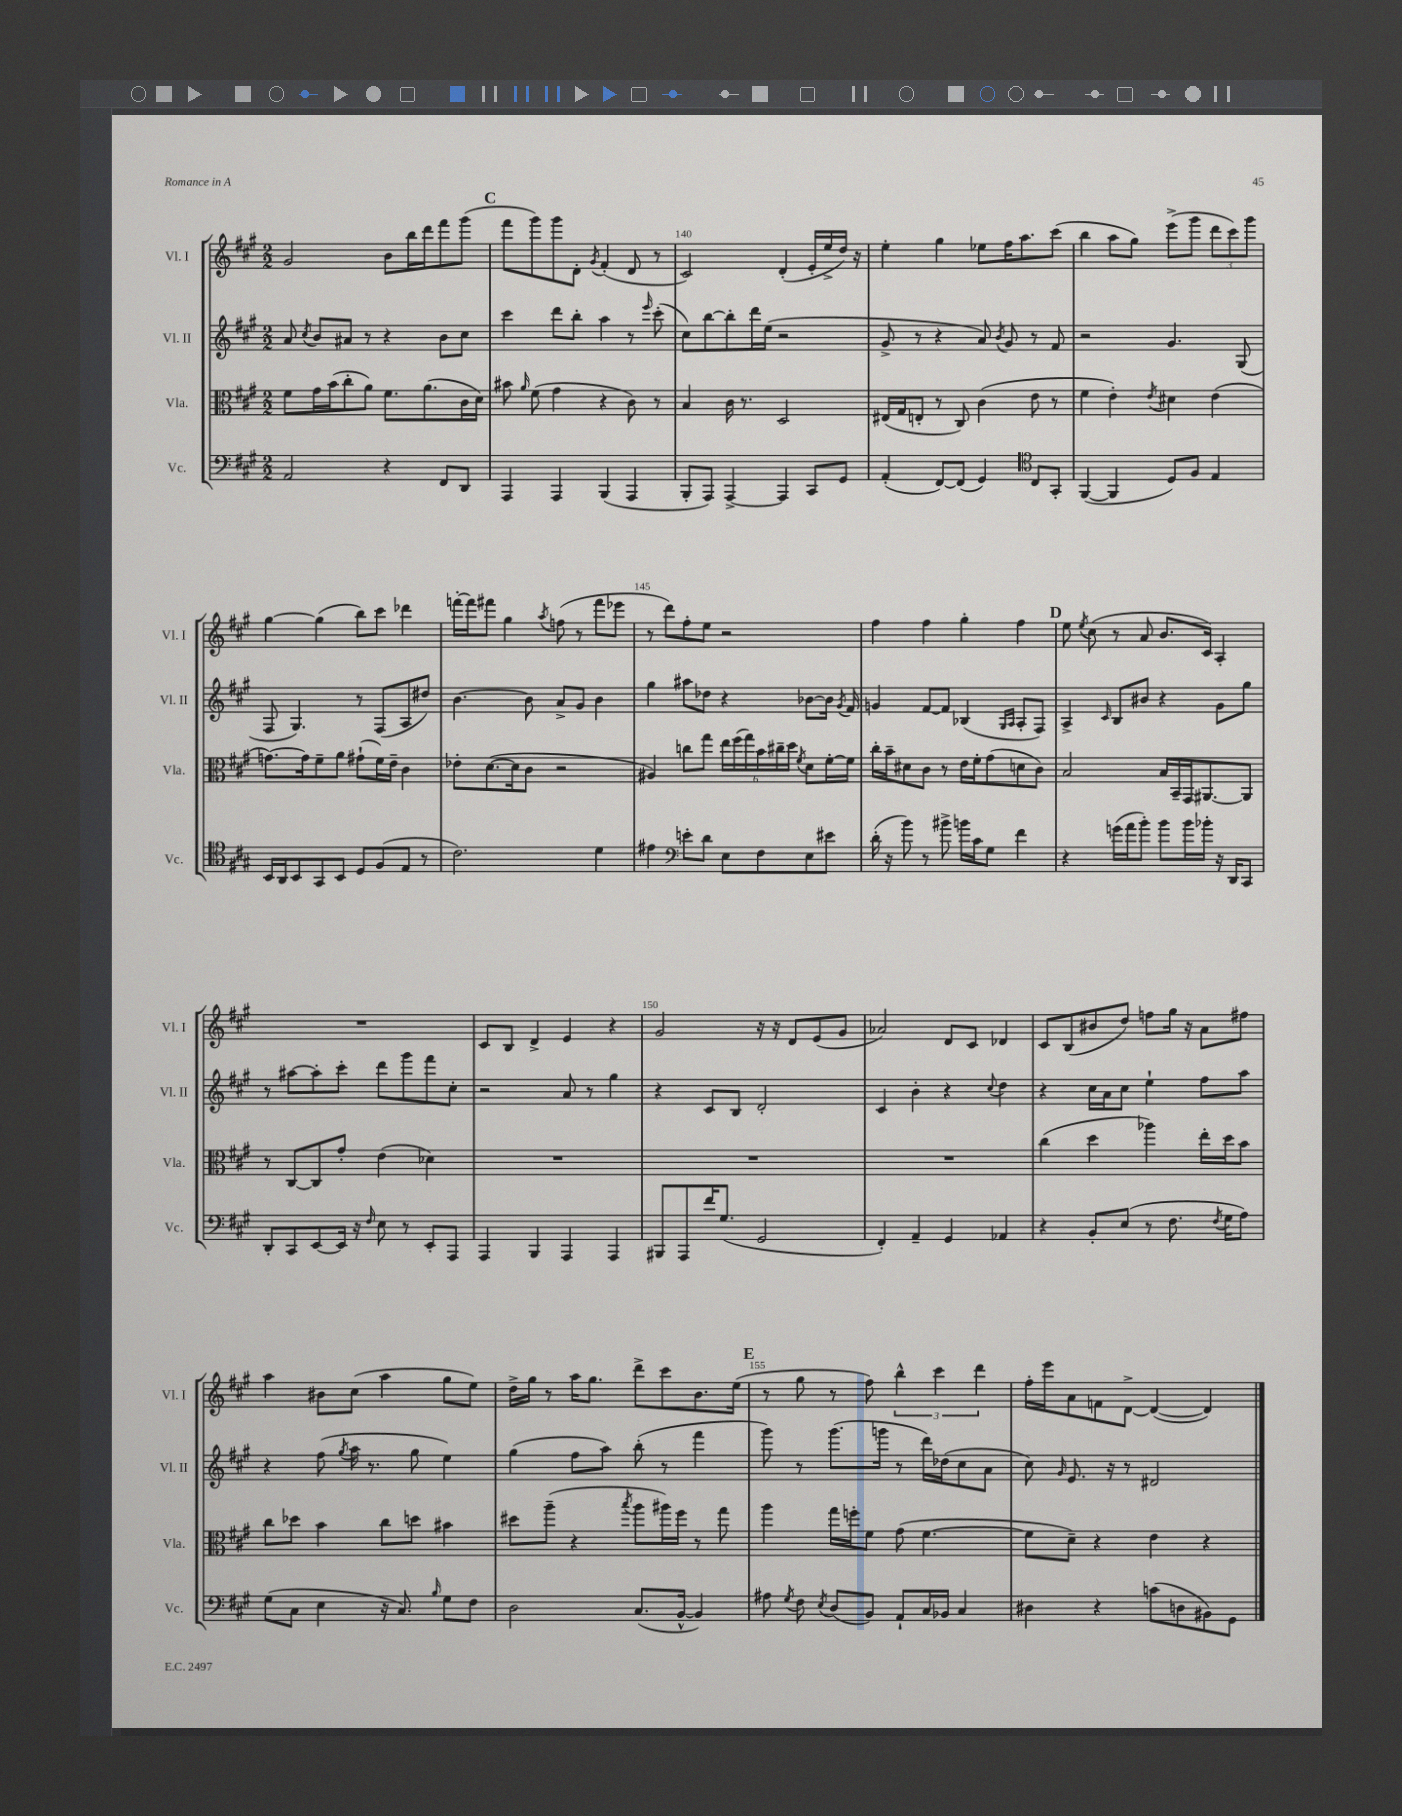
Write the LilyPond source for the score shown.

<<
\new StaffGroup <<
\new Staff = "s0" \with { instrumentName = "Vl. I" shortInstrumentName = "Vl. I" } {
    \clef treble \key a \major \numericTimeSignature \time 2/2
    \autoBeamOff gis'2 b'8[ b''16 d'''16 fis'''8 gis'''8]( |
    \mark \markup { \bold "C" } fis'''8[ gis'''8) gis'''8 d'8]-. \acciaccatura { gis'8 } fis'4-.( d'8 r8 |
    cis'2) d'4-.( e'16[-. e''16-> d''16]) r16 |
    e''4-. gis''4 ees''8[ fis''16 a''8. cis'''8]( |
    b''4 a''8[ gis''8]) e'''8[->( gis'''8] \tuplet 3/2 { d'''8[ cis'''8) gis'''8] } |
    gis''4~ gis''4( b''8[) cis'''8] des'''4 |
    f'''16[~-. f'''16 fis'''8] gis''4 \acciaccatura { a''8 } f''8( r8 fis'''8[ ees'''8] |
    r8 d'''8[) fis''8-. e''8] r2 |
    fis''4 fis''4 gis''4-. fis''4 |
    \mark \markup { \bold "D" } e''8 \acciaccatura { e''8 } cis''8( r8 a'8 b'8.[ cis'16]) a4-. |
    R1 |
    cis'8[ b8] d'4-> e'4 r4 |
    gis'2 r16 r16 d'8[ e'8( gis'8] |
    aes'2) d'8[ cis'8] des'4 |
    cis'8[ b8( bis'8 d''8]) f''8[ gis''16] r16 a'8[ fis''8] |
    a''4 bis'8[ cis''8]( a''4 gis''8[ e''8]) |
    d''16[-> gis''16] r8 a''16[ gis''8.] d'''8[-> cis'''8 b'8. e''16]( |
    \mark \markup { \bold "E" } r8 gis''8 r8 fis''8) \tuplet 3/2 { b''4-^ cis'''4 d'''4 } |
    fis''16[-. e'''16 a'8 f'8 d'8]~-> d'4~( d'4) \bar "|." |
}
\new Staff = "s1" \with { instrumentName = "Vl. II" shortInstrumentName = "Vl. II" } {
    \clef treble \key a \major \numericTimeSignature \time 2/2
    \autoBeamOff a'8 \acciaccatura { cis''8 } b'8[ ais'8] r8 r4 b'8[ cis''8] |
    \mark \markup { \bold "C" } cis'''4 d'''8[ b''8]-. a''4 r8 \grace { e'''16 } cis'''8-.( |
    cis''8[) b''8~ b''8-. d'''16 e''16]( r2 |
    gis'8-> r8 r4 a'8) \acciaccatura { b'8 } gis'8 r8 fis'8 |
    r2 gis'4. gis8( |
    fis8 gis4.) r8 fis8[( a8 dis''8]) |
    b'4.~ b'8 a'8[-> gis'8] b'4 |
    gis''4 ais''8[ des''8] r4 bes'8[~ bes'16] \acciaccatura { gis'8 } fis'16 |
    g'4 fis'8[~ fis'8] bes4( \grace { gis16[ a16] } a8[-. fis8]) |
    \mark \markup { \bold "D" } a4-> \grace { cis'16 } b8[ bis'8] r4 gis'8[ gis''8] |
    r8 ais''8[~ ais''8-. cis'''8]-. d'''8[ gis'''8 fis'''8 cis''8]-. |
    r2 a'8 r8 gis''4 |
    r4 cis'8[ b8] d'2-. |
    cis'4 b'4-. r4 \appoggiatura { cis''8 } d''4 |
    r4 cis''16[ a'16 cis''8] e''4-! fis''8[ a''8] |
    r4 fis''8( \acciaccatura { gis''8 } a''16 r8. gis''8 e''4) |
    gis''4( fis''8[ a''8]) b''8-.( r8 fis'''4 |
    \mark \markup { \bold "E" } gis'''8) r8 gis'''8.[( g'''16] r8 d'''16[) des''16( cis''8 a'8] |
    cis''8) \grace { gis'16 } e'8. r16 r8 dis'2 \bar "|." |
}
\new Staff = "s2" \with { instrumentName = "Vla." shortInstrumentName = "Vla." } {
    \clef alto \key a \major \numericTimeSignature \time 2/2
    \autoBeamOff fis'8[ gis'16 b'16( cis''8-. a'8]) fis'8.[ a'8.( cis'16 d'16]) |
    \mark \markup { \bold "C" } bis'8 \grace { a'16 } fis'8( gis'4 r4 cis'8) r8 |
    b4 cis'16 r8. d2 |
    eis16[( gis16 e8]-. r8 cis8) cis'4( e'8 r8 |
    fis'4 e'4-.) \acciaccatura { e'8 } dis'4 e'4( |
    g'8.[~) g'16 fis'8-- a'8] gis'8[-!( fis'16) e'16]-- cis'4 |
    ees'8[-. d'8.~( d'16 cis'8] r2 |
    ais4) c''8[ gis''8] \tuplet 6/4 { e''16[ fis''16( gis''16) b'16 cis''16-- d''16] } \acciaccatura { fis'8 } d'8[ fis'16~-. fis'16] |
    cis''16[-. b'16-- dis'8 cis'8] r8 e'16[ fis'16-. gis'8( d'8 cis'8]) |
    \mark \markup { \bold "D" } b2 b16[ b,16-- gis,16 ais,8.~ ais,8] |
    r8 cis8[~ cis8 gis'8]-. e'4( des'4) |
    R1 |
    R1 |
    R1 |
    cis''4( d''4 aes''4) e''16[-. d''16 b'8] |
    cis''8[ des''8] b'4 cis''8[ d''8] bis'4 |
    dis''8[ a''8]--( r4 \acciaccatura { b''8 } a''8[ ais''16) fis''16] r8 gis''8 |
    \mark \markup { \bold "E" } a''4 gis''16[ f''16-. fis'8] gis'8( fis'4.~ |
    fis'8[ d'8]--) r4 e'4 r4 \bar "|." |
}
\new Staff = "s3" \with { instrumentName = "Vc." shortInstrumentName = "Vc." } {
    \clef bass \key a \major \numericTimeSignature \time 2/2
    \autoBeamOff a,2 r4 fis,8[ d,8] |
    \mark \markup { \bold "C" } a,,4 a,,4 b,,4( a,,4 |
    b,,8[-. a,,8]) a,,4~-> a,,4 cis,8[ gis,8] |
    a,4-.( fis,8[~) fis,8]( gis,4) \clef tenor cis8[ gis,8]-. |
    fis,4~( fis,4 d8[) fis8] e4 |
    b,16[ a,16 b,8 gis,8 b,8] d8[ fis8( e8] r8 |
    cis'2.) d'4 |
    eis'4 \clef bass e'8[-. d'8] e8[ fis8 e8 eis'8] |
    d'16-.( r16 b'8) r8 bis'8-> b'16[ cis'16 gis8] fis'4 |
    \mark \markup { \bold "D" } r4 g'16[( a'16 b'8]-.) b'8[ b'16 bes'16]-. r16 d,16[ cis,8] |
    d,8[-. cis,8 e,8~ e,16] r16 \grace { fis16 } e8 r8 e,8[-. a,,8] |
    a,,4 b,,4 a,,4 a,,4 |
    bis,,8[ a,,8 fis'16 gis8.]( gis,2 |
    fis,4-.) a,4-- gis,4 aes,4 |
    r4 b,8[-. e8]( r8 fis8. \acciaccatura { fis8 } gis16[ a8]) |
    gis8[( cis8] e4 r16 cis8.) \grace { b16 } gis8[ fis8] |
    d2 cis8.[( b,16]~-^ b,4) |
    \mark \markup { \bold "E" } ais8 \acciaccatura { gis8 } fis8 \acciaccatura { e8 } d8[( b,8]) a,8[-! cis16 bes,16] cis4 |
    dis4 r4 c'8[( d8 bis,8) gis,8] \bar "|." |
}
>>
>>
\layout { \context { \Score currentBarNumber = #138 \override BarNumber.break-visibility = ##(#f #t #t) barNumberVisibility = #(every-nth-bar-number-visible 5) } }
